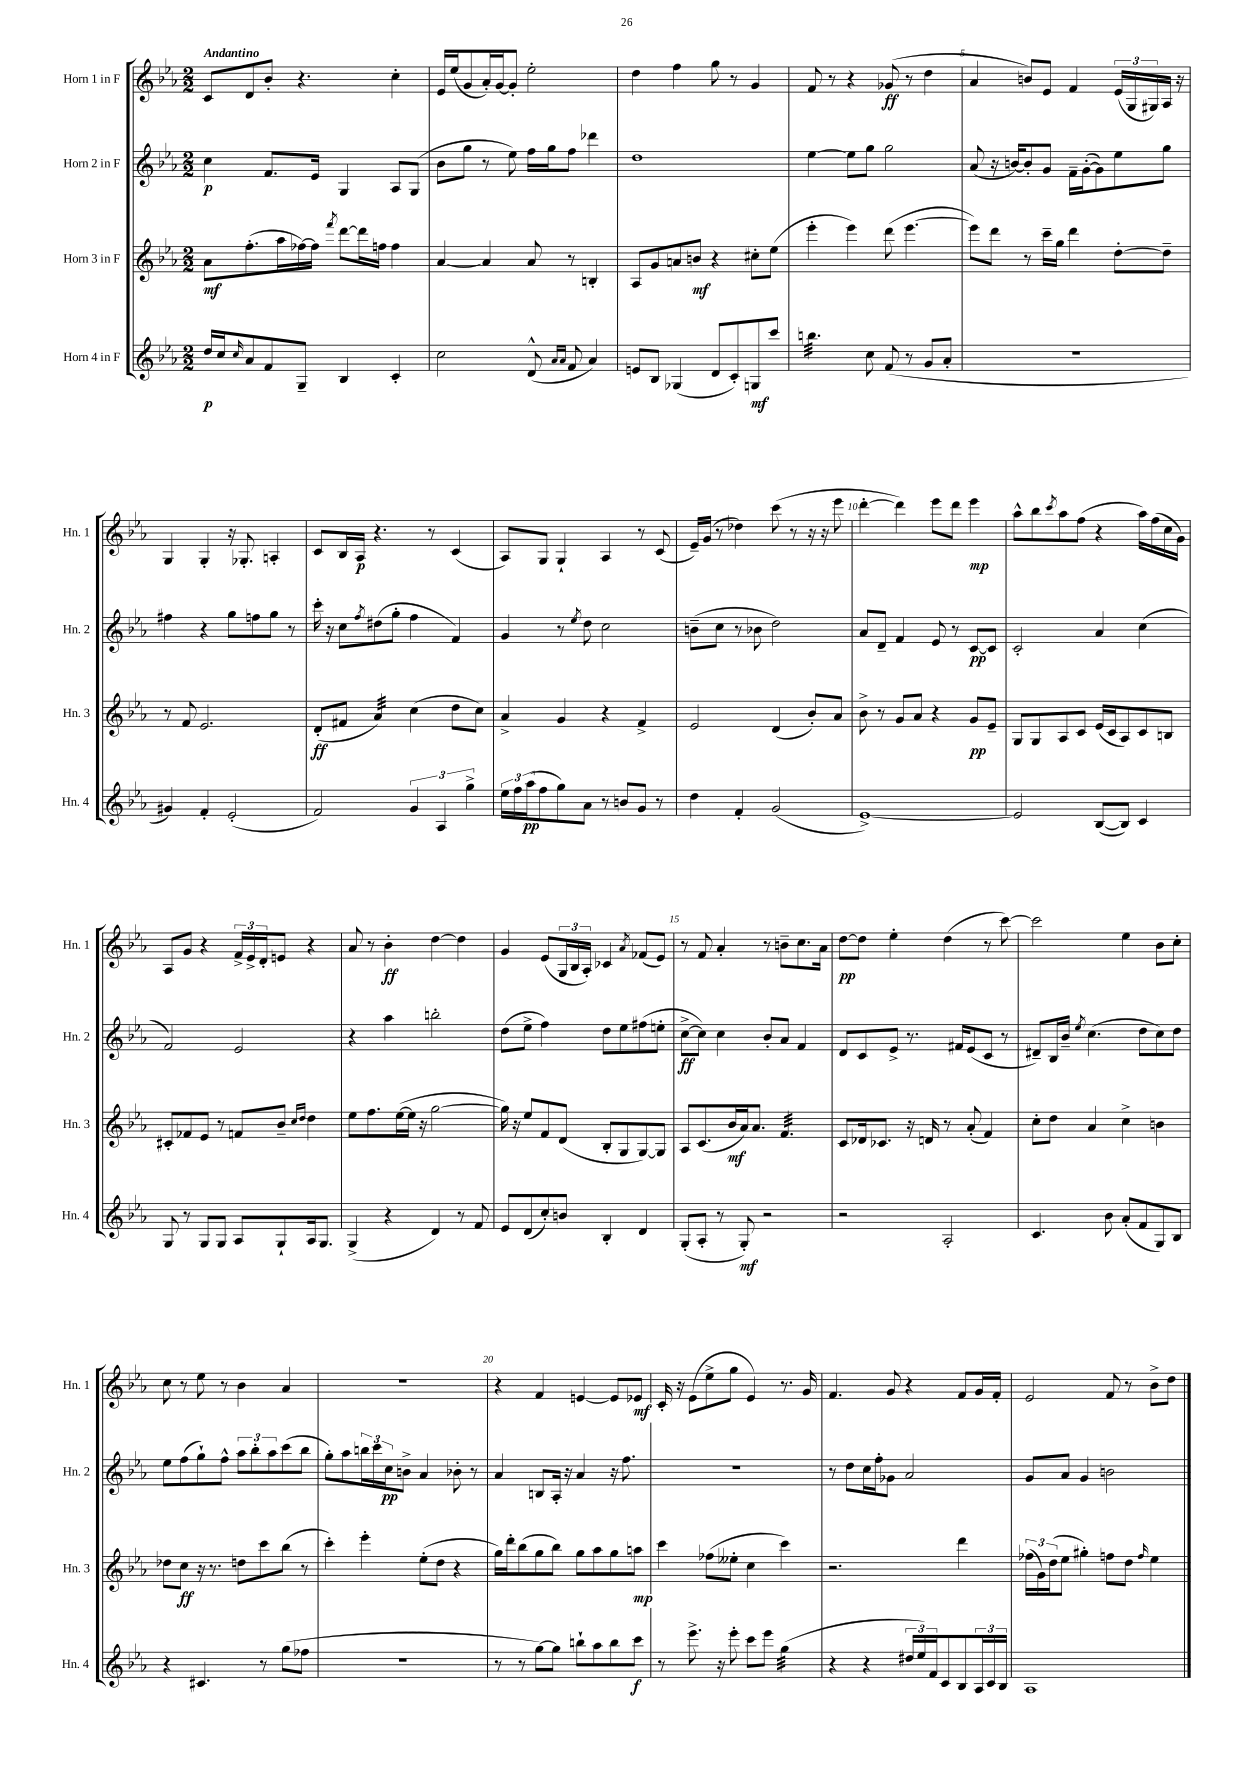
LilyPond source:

<<
\new StaffGroup <<
\new Staff = "s0" \with { instrumentName = "Horn 1 in F" shortInstrumentName = "Hn. 1" } {
    \clef treble \key ees \major \numericTimeSignature \time 2/2 \tempo "Andantino"
    c'8 d'8 bes'8-. r4. c''4-. |
    ees'16 ees''16( g'8 aes'16-.) g'16~ g'8-. ees''2-. |
    d''4 f''4 g''8 r8 g'4 |
    f'8 r8 r4 ges'8\ff( r8 d''4 |
    aes'4 b'8) ees'8 f'4 \tuplet 3/2 { ees'16( g16 gis16) } aes16 r16 |
    g4 g4-. r16 ges8.-. a4-. |
    c'8 bes16 aes16\p r4. r8 c'4( |
    aes8) g8 g4-! aes4 r8 c'8( |
    ees'16--) g'16( r8 des''4) c'''8( r8 r16 r16 ees'''8 |
    d'''4~-. d'''4) ees'''8 d'''8 ees'''4\mp |
    aes''8-^ bes''8 \acciaccatura { c'''8 } aes''8 f''8( r4 aes''16) f''16( c''16 g'16) |
    aes8 g'8 r4 \tuplet 3/2 { f'16-> ees'16-> d'16-. } e'8 r4 |
    aes'8 r8 bes'4-.\ff d''4~ d''4 |
    g'4 ees'8( \tuplet 3/2 { g16 bes16 aes16-.) } ces'4 \acciaccatura { aes'8 } fes'8( ees'8) |
    r8 f'8 aes'4-. r8 b'8-- c''8. aes'16 |
    d''8~\pp d''8 ees''4-. d''4( r8 c'''8~) |
    c'''2 ees''4 bes'8 c''8-. |
    c''8 r8 ees''8 r8 bes'4 aes'4 |
    R1 |
    r4 f'4 e'4~ e'8 ees'8\mf |
    c'16-. r16 ees'8( ees''8-> g''8 ees'4) r8. g'16 |
    f'4. g'8 r4 f'8 g'16 f'16-. |
    ees'2 f'8 r8 bes'8-> d''8 \bar "|." |
}
\new Staff = "s1" \with { instrumentName = "Horn 2 in F" shortInstrumentName = "Hn. 2" } {
    \clef treble \key ees \major \numericTimeSignature \time 2/2
    c''4\p f'8. ees'16 g4 aes8 g8( |
    bes'8 g''8 r8 ees''8) f''16 g''16 f''8 des'''4 |
    d''1 |
    ees''4~ ees''8 g''8 g''2 |
    aes'8( r16 b'16~) b'8-. g'8 f'16-- g'16~-.( g'8) ees''8 g''8 |
    fis''4 r4 g''8 f''8 g''8 r8 |
    c'''16-. r16 c''8 \acciaccatura { f''8 } dis''8( g''8-. f''4 f'4) |
    g'4 r8 \acciaccatura { ees''8 } d''8 c''2 |
    b'8--( c''8 r8 bes'8 d''2) |
    aes'8 d'8-- f'4 ees'8 r8 c'8~\pp c'8 |
    c'2-. aes'4 c''4( |
    f'2) ees'2 |
    r4 aes''4 b''2-. |
    d''8( ees''8-> f''4) d''8 ees''8 fis''8( e''8-. |
    c''8~->\ff c''8) c''4 bes'8-. aes'8 f'4 |
    d'8 c'8 ees'8-> r8. fis'16 ees'8( c'8 r8 |
    dis'8--) bes16 bes'16-- \acciaccatura { ees''8 } c''4.( d''8 c''8) d''8 |
    ees''8 f''8( g''8-!) f''8-^ \tuplet 3/2 { aes''8 bes''8-. aes''8 } c'''8( bes''8 |
    g''8-.) aes''8 \tuplet 3/2 { b''16 c'''16 c''16\pp } b'8-> aes'4 bes'8-. r8 |
    aes'4 b8 aes16-. r16 aes'4 r16 f''8. |
    r1 |
    r8 d''8 c''16 f''16-. ges'8 aes'2 |
    g'8 aes'8 g'4 b'2 \bar "|." |
}
\new Staff = "s2" \with { instrumentName = "Horn 3 in F" shortInstrumentName = "Hn. 3" } {
    \clef treble \key ees \major \numericTimeSignature \time 2/2
    aes'8\mf f''8.-.( aes''16 fes''16~) fes''16 \acciaccatura { f'''8 } d'''8~ d'''16 f''16 f''4 |
    aes'4~ aes'4 aes'8 r8 b4-. |
    aes8 g'8 a'8 b'8\mf r4 cis''8-. ees''8( |
    ees'''4-. ees'''4) d'''8( ees'''4.~ |
    ees'''8) d'''8 r8 c'''16-- g''16 d'''4 d''8~-. d''8-- |
    r8 f'8 ees'2. |
    d'8-.\ff( fis'8 aes'4:32) c''4( d''8 c''8) |
    aes'4-> g'4 r4 f'4-> |
    ees'2 d'4( bes'8-.) aes'8 |
    bes'8-> r8 g'8 aes'8 r4 g'8\pp ees'8-- |
    g8 g8 aes8 c'8 ees'16( c'16 aes8) c'8 b8 |
    cis'8-. fes'8 ees'8 r8 f'8 bes'8-- \grace { c''16 d''16 } d''4 |
    ees''8 f''8. ees''16~( ees''16 r16 g''2~ |
    g''16) r16 ees''8 f'8 d'8( bes8-. g8 g8~) g8 |
    aes8 c'8.( bes'16\mf aes'16) aes'8. f'4.:32 |
    c'8 des'16 ces'8. r16 d'16 r8 aes'8-.( f'4) |
    c''8-. d''8 aes'4 c''4-> b'4 |
    des''8 c''8\ff r16 r8. d''8 c'''8 bes''8( r8 |
    c'''4-.) ees'''4-. ees''8-.( d''8 r4 |
    g''16) d'''16-. bes''8( g''8 bes''8) g''8 aes''8 g''8 a''8\mp |
    c'''4 fes''8( eeses''8-. c''4 c'''4) |
    r2. d'''4 |
    \tuplet 3/2 { fes''16( g'16) d''16( } ees''8 gis''4-.) f''8 d''8 \grace { f''16 } ees''4 \bar "|." |
}
\new Staff = "s3" \with { instrumentName = "Horn 4 in F" shortInstrumentName = "Hn. 4" } {
    \clef treble \key ees \major \numericTimeSignature \time 2/2
    d''16\p c''16 \grace { c''16 } aes'8 f'8 g8-- bes4 c'4-. |
    c''2 d'8-^( \grace { aes'16 aes'16 } f'8 aes'4) |
    e'8 bes8 ges4( d'8 c'8-.) g8\mf c'''8 |
    b''4.:32 c''8 f'8( r8 g'8 aes'8-. |
    r1 |
    gis'4) f'4-. ees'2-.( |
    f'2) \tuplet 3/2 { g'4 aes4 g''4-> } |
    \tuplet 3/2 { ees''16 f''16 aes''16\pp( } f''8 g''8) aes'8 r8 b'8 g'8 r8 |
    d''4 f'4-. g'2( |
    ees'1~->) |
    ees'2 bes8~( bes8) c'4 |
    g8 r8 g8 g8 aes8 g8-! aes16 g8. |
    g4->( r4 d'4) r8 f'8 |
    ees'8 d'8( c''8-.) b'8 bes4-. d'4 |
    g8-.( aes8-. r8 g8-.\mf) r2 |
    r2 aes2-. |
    c'4. bes'8 aes'8-.( f'8 g8) bes8 |
    r4 cis'4. r8 g''8( fes''8 |
    R1 |
    r8 r8 g''8~) g''8 b''8-! aes''8 b''8 c'''8\f |
    r8 ees'''8.-> r16 ees'''8-. c'''8 ees'''8 g''4:32( |
    r4 r4 \tuplet 3/2 { dis''16 ees''16) f'16 } c'8 bes8 \tuplet 3/2 { aes16 c'16 bes16 } |
    aes1 \bar "|." |
}
>>
>>
\layout { \context { \Score \override BarNumber.break-visibility = ##(#f #t #t) barNumberVisibility = #(every-nth-bar-number-visible 5) } }
